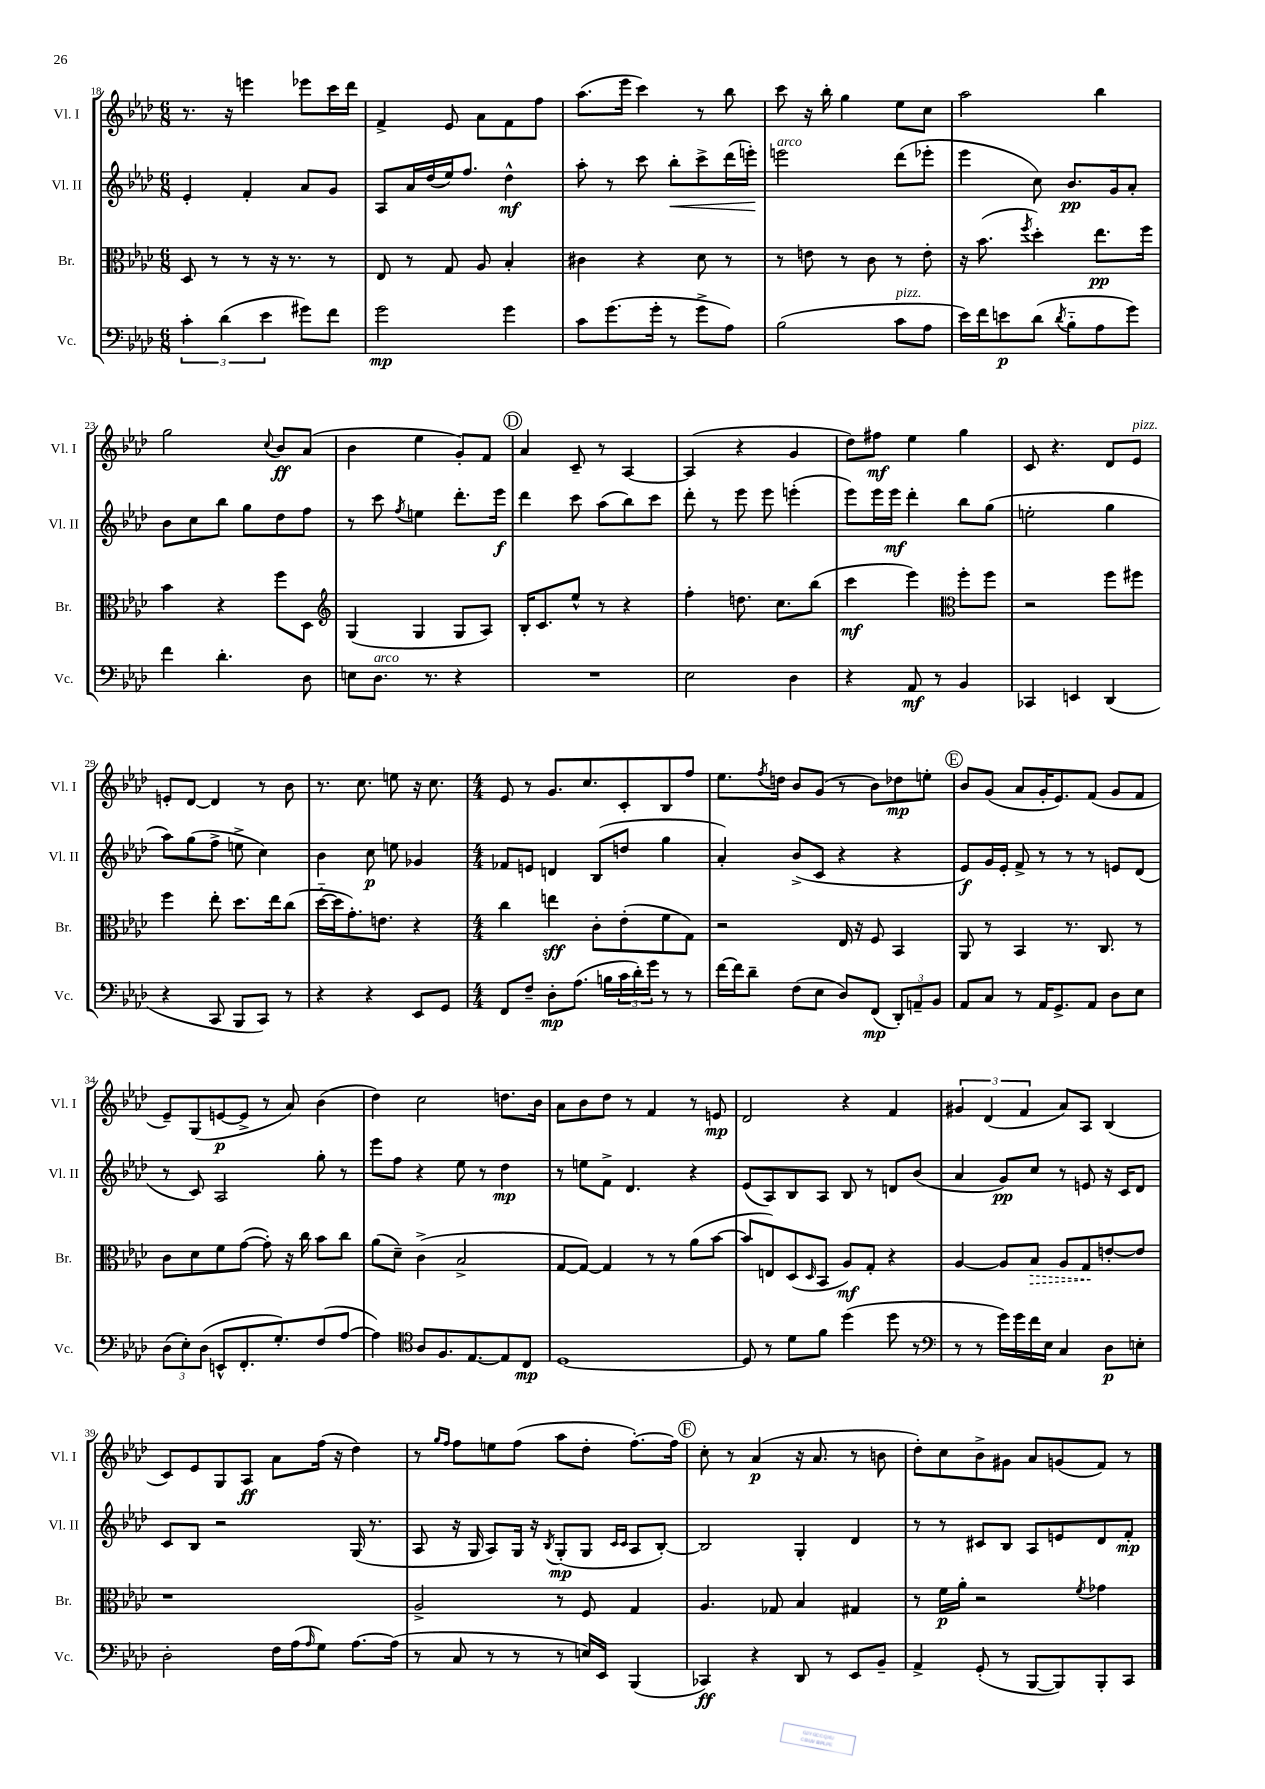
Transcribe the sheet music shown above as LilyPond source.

<<
\new StaffGroup <<
\new Staff = "s0" \with { instrumentName = "Vl. I" shortInstrumentName = "Vl. I" } {
    \clef treble \key aes \major \numericTimeSignature \time 6/8
    r8. r16 e'''4 ees'''8 c'''16 des'''16 |
    f'4-> ees'8 aes'8 f'8 f''8 |
    aes''8.( ees'''16 c'''4) r8 bes''8 |
    c'''8 r16 bes''16-. g''4 ees''8 c''8 |
    aes''2 bes''4 |
    g''2 \appoggiatura { c''8 } bes'8\ff aes'8( |
    bes'4 ees''4 g'8-.) f'8 |
    \mark \markup { \circle "D" } aes'4 c'8-- r8 aes4~ |
    aes4( r4 g'4 |
    des''8) fis''8\mf ees''4 g''4 |
    c'8 r4. des'8 ees'8^\markup { \italic "pizz." } |
    e'8-. des'8~ des'4 r8 bes'8 |
    r8. c''8. e''8 r16 c''8. |
    \numericTimeSignature \time 4/4 ees'8 r8 g'8. c''8. c'8-. bes8 f''8 |
    ees''8. \acciaccatura { f''8 } d''16 bes'8 g'8( r8 bes'8) des''8\mp e''8-. |
    \mark \markup { \circle "E" } bes'8 g'8( aes'8 g'16-. ees'8.) f'8( g'8 f'8 |
    ees'8--) g8( e'8~\p e'8-> r8 aes'8) bes'4( |
    des''4) c''2 d''8. bes'16 |
    aes'8 bes'8 des''8 r8 f'4 r8 e'8\mp |
    des'2 r4 f'4 |
    \tuplet 3/2 { gis'4 des'4( f'4 } aes'8) aes8 bes4( |
    c'8) ees'8 g8 aes8\ff aes'8 f''16( r16 des''4) |
    r8 \grace { g''16 f''16 } f''8 e''8 f''8( aes''8 des''8-. f''8.~-.) f''16 |
    \mark \markup { \circle "F" } c''8-. r8 aes'4\p( r16 aes'8. r8 b'8 |
    des''8-.) c''8 bes'8-> gis'8 aes'8 g'8( f'8) r8 \bar "|." |
}
\new Staff = "s1" \with { instrumentName = "Vl. II" shortInstrumentName = "Vl. II" } {
    \clef treble \key aes \major \numericTimeSignature \time 6/8
    ees'4-. f'4-. aes'8 g'8 |
    aes8 aes'16 des''16( ees''16) f''8. des''4-^\mf |
    aes''8-. r8 c'''8 bes''8-.\< c'''8-> des'''16( e'''16-.\!) |
    e'''2^\markup { \italic "arco" } des'''8( ees'''8-. |
    ees'''4 c''8) bes'8.\pp g'16 aes'8-. |
    bes'8 c''8 bes''8 g''8 des''8 f''8 |
    r8 c'''8 \acciaccatura { f''8 } e''4 des'''8.-. ees'''16\f |
    \mark \markup { \circle "D" } des'''4 c'''8 aes''8( bes''8) c'''8 |
    des'''8-. r8 ees'''8 ees'''8 e'''4-.( |
    ees'''8) ees'''16 ees'''16\mf des'''4-. bes''8 g''8( |
    e''2-. g''4 |
    aes''8) g''8( f''8-> e''8-> c''4) |
    bes'4 c''8\p e''8 ges'4 |
    \numericTimeSignature \time 4/4 fes'8 e'8 d'4 bes8( d''8 g''4 |
    aes'4-.) bes'8->( c'8 r4 r4 |
    \mark \markup { \circle "E" } ees'8\f) g'16 ees'16-. f'8-> r8 r8 r8 e'8 des'8( |
    r8 c'8) aes2 g''8-. r8 |
    ees'''8 f''8 r4 ees''8 r8 des''4\mp |
    r8 e''8 f'8-> des'4. r4 |
    ees'8( aes8) bes8 aes8 bes8 r8 d'8 bes'8( |
    aes'4 g'8\pp) c''8 r8 e'8 r16 c'16 des'8 |
    c'8 bes8 r2 g16( r8. |
    aes8 r16 g16 aes8) g16 r16 \acciaccatura { bes8 } g8-.\mp( g8 \grace { c'16 c'16 } aes8 bes8~-.) |
    \mark \markup { \circle "F" } bes2 g4-. des'4 |
    r8 r8 cis'8 bes8 aes8 e'8 des'8 f'8-.\mp \bar "|." |
}
\new Staff = "s2" \with { instrumentName = "Br." shortInstrumentName = "Br." } {
    \clef alto \key aes \major \numericTimeSignature \time 6/8
    des8 r8 r8 r16 r8. r8 |
    ees8 r8 g8 aes8 bes4-. |
    cis'4 r4 des'8 r8 |
    r8 e'8 r8 c'8 r8 e'8-. |
    r16 bes'8.( \acciaccatura { f''8 } des''4-.) ees''8.\pp f''16 |
    bes'4 r4 f''8 des8 |
    \clef treble g4( g4 g8 aes8) |
    \mark \markup { \circle "D" } bes16-. c'8. ees''8-^ r8 r4 |
    f''4-. d''8. c''8. bes''8( |
    c'''4\mf ees'''4) \clef alto f''8-. f''8 |
    r2 f''8 fis''8 |
    f''4 ees''8-. des''8. ees''16 c''8( |
    des''16~-_ des''16 g'8.-.) e'8. r4 |
    \numericTimeSignature \time 4/4 c''4 e''4\sff c'8-. ees'8-.( f'8 g8) |
    r2 ees16 r16 f8 bes,4 |
    \mark \markup { \circle "E" } aes,8 r8 bes,4 r8. c8. r8 |
    c'8 des'8 f'8 g'8~( g'8-.) r16 c''16 bes'8 c''8 |
    aes'8( des'8--) c'4->( bes2-> |
    g8~ g8~) g4 r8 r8 aes'8( bes'8~ |
    bes'8 e8) des8( \grace { des16 } bes,8 aes8\mf) g8-. r4 |
    aes4~ aes8 \once \override Hairpin.style = #'dashed-line bes8\> aes8 g8\! e'8~-. e'8 |
    r1 |
    aes2-> r8 f8 g4 |
    \mark \markup { \circle "F" } aes4. ges8 bes4 gis4 |
    r8 f'16\p aes'16-. r2 \acciaccatura { f'8 } ges'4 \bar "|." |
}
\new Staff = "s3" \with { instrumentName = "Vc." shortInstrumentName = "Vc." } {
    \clef bass \key aes \major \numericTimeSignature \time 6/8
    \tuplet 3/2 { c'4-. des'4( ees'4 } gis'8) f'8 |
    g'2\mp g'4 |
    c'8 g'8.( g'16-. r8 g'8-> aes8) |
    bes2( c'8^\markup { \italic "pizz." } aes8 |
    ees'16) f'16 e'8\p des'8( \acciaccatura { des'8 } bes8-_ aes8 g'8) |
    f'4 des'4.-. des8 |
    e8 des8.^\markup { \italic "arco" } r8. r4 |
    \mark \markup { \circle "D" } R2. |
    ees2 des4 |
    r4 aes,8\mf r8 bes,4 |
    ces,4 e,4 des,4( |
    r4 c,8 bes,,8 c,8) r8 |
    r4 r4 ees,8 g,8 |
    \numericTimeSignature \time 4/4 f,8 f8-- des8-.\mp aes8.( b16 \tuplet 3/2 { c'16 des'16-.) g'16 } r8 r8 |
    f'16~ f'16 des'8-- f8( ees8 des8) f,8\mp( \tuplet 3/2 { des,8-.) a,8-- bes,8 } |
    \mark \markup { \circle "E" } aes,8 c8 r8 aes,16 g,8.-> aes,8 des8 ees8 |
    \tuplet 3/2 { des8( ees8-.) des8( } e,8-^ f,8.-. g8.-.) f8( aes8~ |
    aes4) \clef tenor aes8 f8. ees8.~ ees8 c8\mp |
    des1~ |
    des8 r8 des'8 f'8 des''4( des''8 r8 |
    \clef bass r8 r8 g'16) g'16 f'16 ees16 c4 des8\p e8-. |
    des2-. f16 aes16( \grace { aes16 } g8) aes8.~ aes16( |
    r8 c8 r8 r8 r8 e16) ees,16 bes,,4( |
    \mark \markup { \circle "F" } ces,4\ff) r4 des,8 r8 ees,8 bes,8-- |
    aes,4-> g,8-.( r8 bes,,8~ bes,,8) bes,,8-. c,8 \bar "|." |
}
>>
>>
\layout { \context { \Score currentBarNumber = #18 } }
